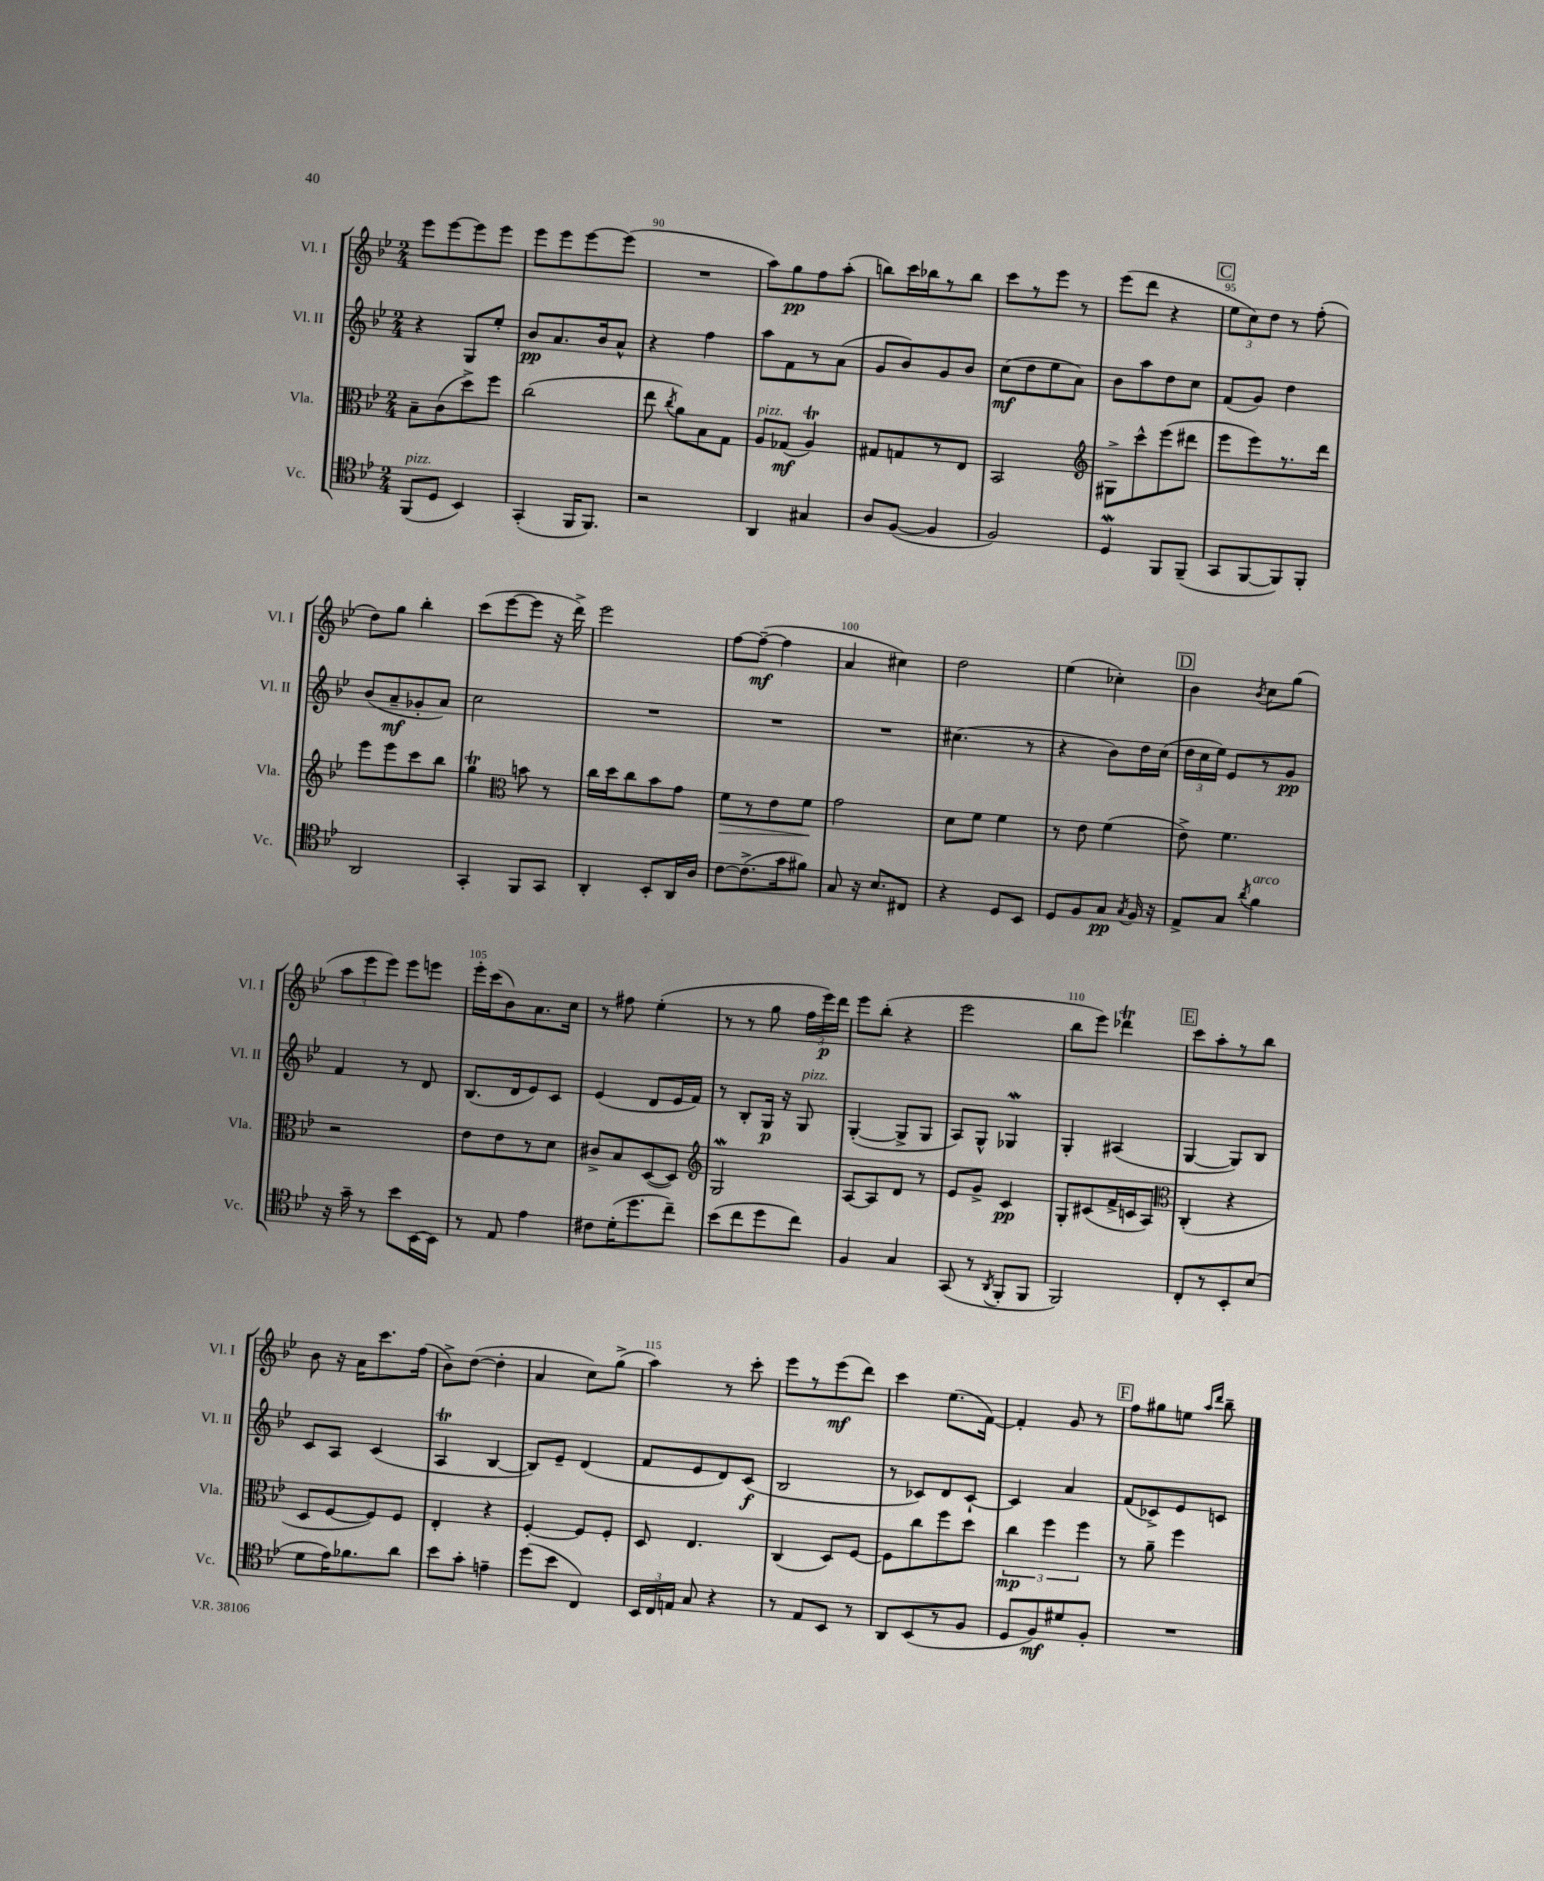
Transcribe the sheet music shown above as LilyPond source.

<<
\new StaffGroup <<
\new Staff = "s0" \with { instrumentName = "Vl. I" shortInstrumentName = "Vl. I" } {
    \clef treble \key bes \major \numericTimeSignature \time 2/4
    \autoBeamOff ees'''8[ ees'''8~ ees'''8 ees'''8] |
    ees'''8[ ees'''8 ees'''8~ ees'''8]( |
    R2 |
    a''8[) g''8\pp f''8 a''8]-.( |
    b''8[) c'''16 bes''16 r8 bes''8] |
    c'''8[ r8 ees'''8] r8 |
    ees'''8[( d'''8] r4 |
    \mark \markup { \box "C" } \tuplet 3/2 { ees''8[ c''8) d''8] } r8 f''8-.( |
    d''8[) g''8] bes''4-. |
    c'''8[( ees'''8~ ees'''8] r16 d'''16->) |
    ees'''2 |
    f''8[~ f''8]~--\mf( f''4 |
    a'4 cis''4) |
    d''2 |
    ees''4( ces''4-.) |
    \mark \markup { \box "D" } bes'4 \acciaccatura { bes'8 } c''8[ g''8]( |
    \tuplet 3/2 { a''8[ ees'''8 ees'''8]) } ees'''8[ e'''8] |
    ees'''16[-. c'''16( bes'8) a'8. c''16] |
    r8 fis''8 ees''4-.( |
    r8 r8 g''8 \tuplet 3/2 { f''16[ ees'''16\p) d'''16] } |
    ees'''8[ bes''8]-.( r4 |
    ees'''2 |
    bes''8[ ees'''8]) des'''4\trill |
    \mark \markup { \box "E" } c'''8[ a''8-. r8 bes''8] |
    bes'8 r16 a'16[ c'''8. f''16]( |
    bes'8[->) d''8]~( d''4-. |
    a'4 c''8[) g''8]->( |
    a''4) r8 c'''8-. |
    ees'''8[ r8 ees'''8\mf( d'''8]) |
    c'''4 ees''8.[( f'16]~) |
    f'4-. g'8 r8 |
    \mark \markup { \box "F" } f''8[ gis''8 e''8] \grace { a''16[ d'''16] } bes''8-- \bar "|." |
}
\new Staff = "s1" \with { instrumentName = "Vl. II" shortInstrumentName = "Vl. II" } {
    \clef treble \key bes \major \numericTimeSignature \time 2/4
    \autoBeamOff r4 g8[ ees''8]-. |
    bes'8[\pp a'8. bes'16 a'8]-^ |
    r4 f''4 |
    a''8[ f'8 r8 a'8]( |
    g'8[ bes'8) g'8 bes'8] |
    c''8[\mf( d''8 ees''8 a'8]) |
    bes'8[ a''8 d''8 c''8] |
    \mark \markup { \box "C" } f'8[( g'8]) d''4 |
    bes'8[( a'8--\mf ges'8-. a'8]) |
    c''2 |
    R2 |
    R2 |
    R2 |
    cis''4.( r8 |
    r4 bes'8[) d''16 c''16]( |
    \mark \markup { \box "D" } \tuplet 3/2 { d''16[ c''16 ees''16]) } ees'8[ r8 g'8]\pp |
    f'4 r8 d'8 |
    bes8.[( d'16 ees'8) c'8] |
    ees'4( d'8[ ees'16 f'16]) |
    r8 bes8[-. g16]\p r16 g8^\markup { \italic "pizz." } |
    g4~-.( g8[-> g8] |
    a8[) g8]-^ ges4\mordent |
    g4-. ais4( |
    \mark \markup { \box "E" } g4~ g8[) bes8] |
    c'8[ a8] c'4( |
    a4\trill bes4~ |
    bes8[) ees'8]-- d'4( |
    f'8[ ees'8 d'8) c'8]\f( |
    bes2 |
    r8 ces'8[) d'8 ces'8]~-! |
    ces'4 a'4 |
    \mark \markup { \box "F" } f'8[( ces'8->) ees'8 c'8] \bar "|." |
}
\new Staff = "s2" \with { instrumentName = "Vla." shortInstrumentName = "Vla." } {
    \clef alto \key bes \major \numericTimeSignature \time 2/4
    \autoBeamOff bes8[-- c'8( d''8->) f''8] |
    c''2( |
    ees''8 \acciaccatura { c''8 } a'8[) bes8 g8] |
    a8[^\markup { \italic "pizz." } ges8]\mf( a4\trill) |
    gis8[ g8 r8 ees8] |
    bes,2 |
    \clef treble gis8[-> c'''8-^ ees'''8( dis'''8] |
    \mark \markup { \box "C" } ees'''8[ ees'''8) r8. d'''16] |
    ees'''8[ ees'''8 c'''8 bes''8] |
    g''4\trill \clef alto b'8 r8 |
    c''16[ d''16 c''8 bes'8 g'8] |
    f'8[\> r8 ees'8 f'8]\! |
    g'2 |
    d'8[ f'8] f'4 |
    r8 ees'8 f'4( |
    \mark \markup { \box "D" } ees'8->) f'4. |
    r2 |
    ees'8[ ees'8 r8 d'8] |
    cis'8[-> bes8 d8~( d8]) |
    \clef treble g2\mordent |
    a8[~ a8 d'8] r8 |
    ees'8[ g'8]-> c'4\pp |
    g8[-. cis'8( f'16-> c'16 a8]) |
    \mark \markup { \box "E" } \clef alto c4-.( r4 |
    d8[ f8~ f8) f8] |
    ees4-. r4 |
    f4~-. f8[ f8]-. |
    d8 ees4. |
    c4( d8[) f8]~ |
    f8[ c''8 f''8 d''8] |
    \tuplet 3/2 { c''4\mp f''4 f''4 } |
    \mark \markup { \box "F" } r8 a'8-- f''4 \bar "|." |
}
\new Staff = "s3" \with { instrumentName = "Vc." shortInstrumentName = "Vc." } {
    \clef tenor \key bes \major \numericTimeSignature \time 2/4
    \autoBeamOff f,8[^\markup { \italic "pizz." }( d8] bes,4) |
    g,4-.( f,16[ f,8.]) |
    r2 |
    a,4 gis4 |
    a8[ f8]~( f4 |
    f2) |
    d4\mordent f,8[ f,8]--( |
    \mark \markup { \box "C" } g,8[ f,8~ f,8) f,8]-. |
    a,2 |
    g,4-. f,8[ g,8] |
    a,4-. bes,8[-. a,16 a16] |
    c'8[~ c'8.->( g'16 fis'8]) |
    g8 r16 bes8.[ cis8] |
    r4 d8[ bes,8] |
    d8[ f8 g8]\pp \acciaccatura { g8 } f16 r16 |
    \mark \markup { \box "D" } ees8[-> g8] \acciaccatura { a'8 } f'4^\markup { \italic "arco" } |
    r16 g'16-- r8 bes'8[ bes,16~ bes,16] |
    r8 ees8 ees'4 |
    cis'8[ d'16-.( d''8. c''8]--) |
    bes'8[( c''8 d''8 c''8]) |
    f4 g4 |
    g,8( r8 \acciaccatura { a,8 } f,8[-. f,8] |
    f,2) |
    \mark \markup { \box "E" } c8[-. r8 bes,8-. bes8]( |
    d'8[ ees'16) fes'8. a'8] |
    bes'8[ g'8]-. e'4-- |
    d''8[( bes'8] c4) |
    \tuplet 3/2 { bes,16[ c16 e16] } g8 r4 |
    r8 ees8[ bes,8] r8 |
    a,8[ bes,8( r8 f8] |
    d8[ f8\mf) dis'8 f8]-. |
    \mark \markup { \box "F" } R2 \bar "|." |
}
>>
>>
\layout { \context { \Score currentBarNumber = #88 \override BarNumber.break-visibility = ##(#f #t #t) barNumberVisibility = #(every-nth-bar-number-visible 5) } }
